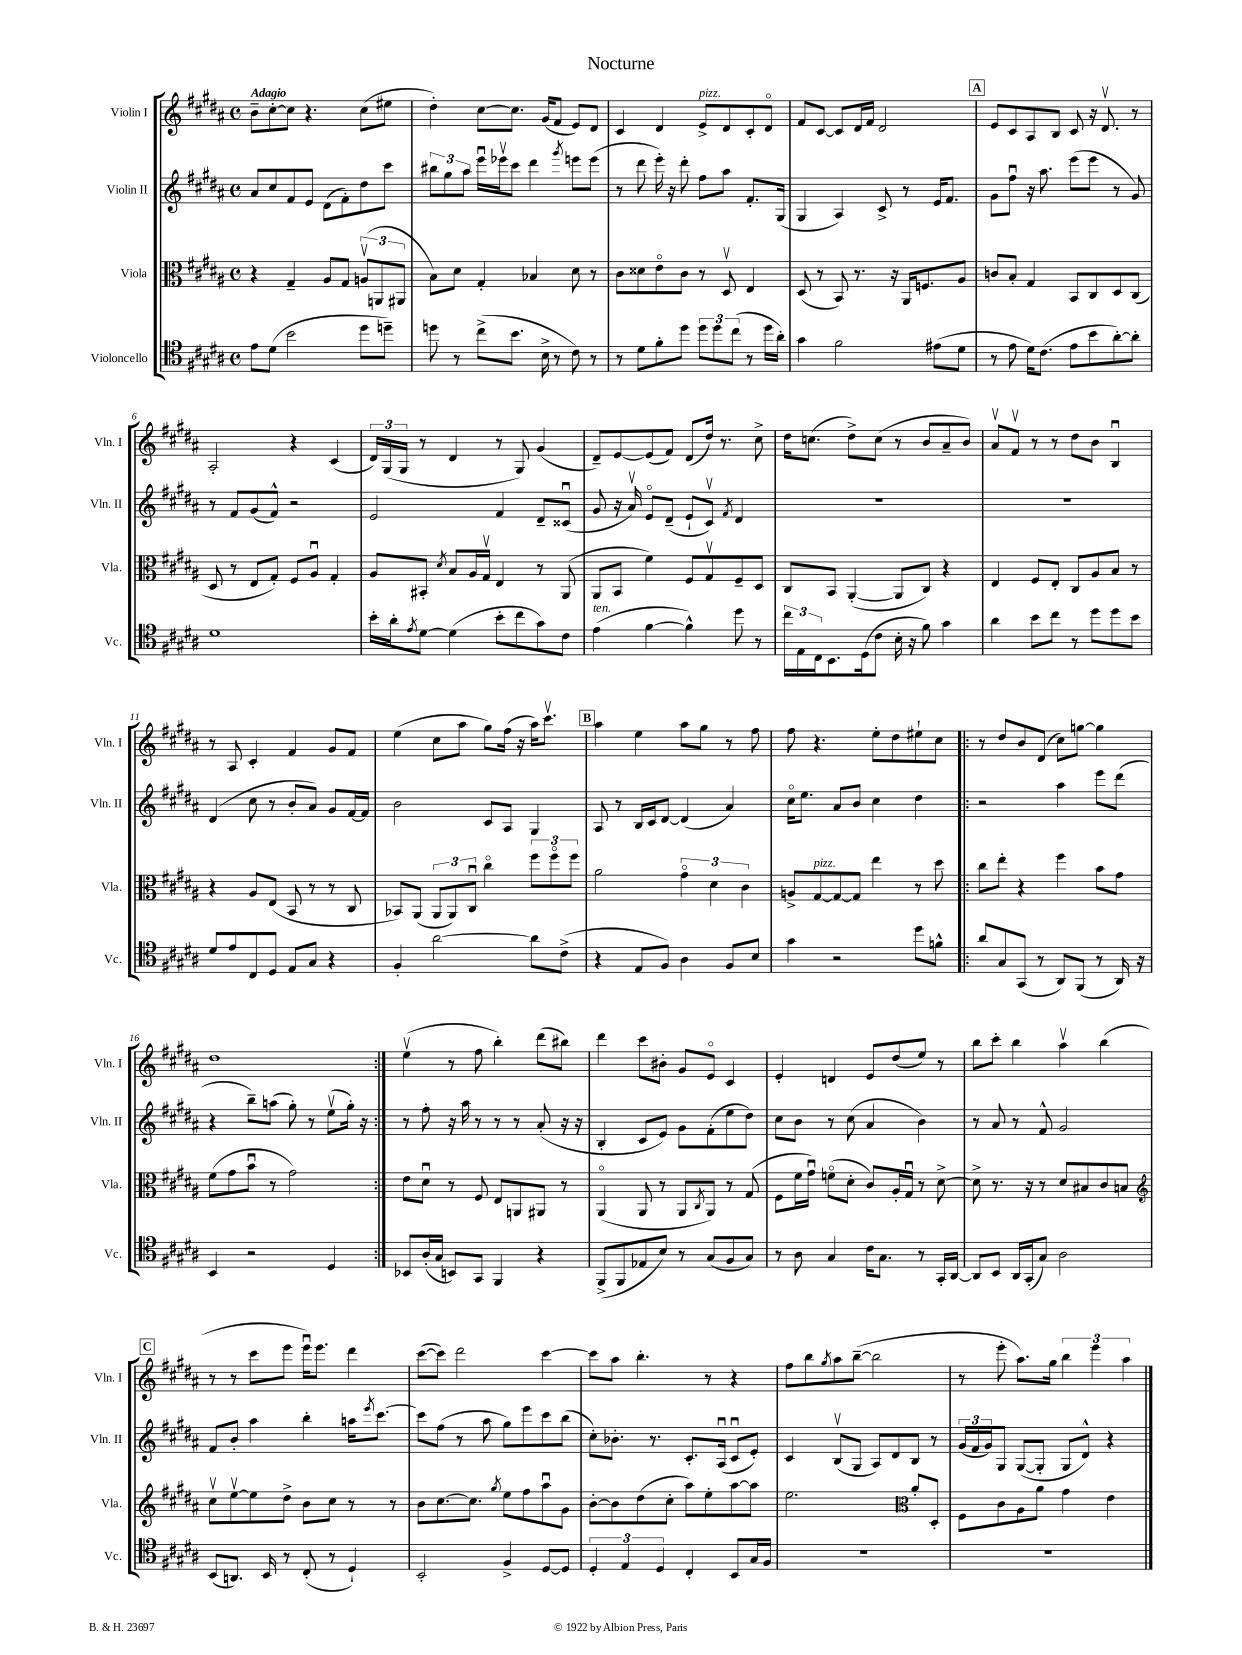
\header { title = "Nocturne" }
<<
\new StaffGroup <<
\new Staff = "s0" \with { instrumentName = "Violin I" shortInstrumentName = "Vln. I" } {
    \clef treble \key b \major \defaultTimeSignature \time 4/4 \tempo "Adagio"
    b'8-- cis''8~-. cis''8 r4. cis''8( eis''8 |
    dis''4-.) cis''8~ cis''8. gis'16( fis'8 e'8) dis'8 |
    cis'4 dis'4 e'8->^\markup { \italic "pizz." } dis'8 cis'8-. dis'8\flageolet |
    fis'8 cis'8~ cis'8 dis'16 fis'16 dis'2 |
    \mark \markup { \box "A" } e'8 cis'8 ais8 b8 cis'8 r16 dis'8.\upbow r8 |
    ais2-. r4 cis'4( |
    \tuplet 3/2 { dis'16) gis16( gis16 } r8 dis'4 r8 gis8) gis'4( |
    dis'8--) e'8~ e'8( fis'8) dis'8( dis''16) r8. cis''8-> |
    dis''16 c''8.( dis''8->) c''8( r8 b'8 ais'8-- b'8) |
    ais'8\upbow fis'8\upbow r8 r8 dis''8 b'8 b4\downbow |
    r8 ais8 cis'4-. fis'4 gis'8 fis'8 |
    e''4( cis''8 ais''8 gis''8) fis''16( r16 ais''16) cis'''8.\upbow |
    \mark \markup { \box "B" } ais''4 e''4 ais''8 gis''8 r8 fis''8 |
    fis''8 r4. e''8-. dis''8 eis''8-! cis''8 |
    \repeat volta 2 { r8 dis''8 b'8 dis'8( cis''8) g''8~ g''4 |
    dis''1 | }
    e''4\upbow( r8 fis''8 b''4-.) dis'''8( bis''8) |
    dis'''4 cis'''8 bis'8-. gis'8 e'8\flageolet cis'4 |
    e'4-. d'4 e'8 dis''8( e''8) r8 |
    b''8 cis'''8-. b''4 ais''4\upbow b''4( |
    \mark \markup { \box "C" } r8 r8 cis'''8 e'''8 e'''16\downbow) e'''8. dis'''4 |
    cis'''8~( cis'''8) dis'''2 cis'''4~ |
    cis'''8 ais''8 b''4.-. r8 r4 |
    fis''8 b''8 \acciaccatura { gis''8 } ais''8 b''8~--( b''2 |
    r8 e'''8-. ais''8.) gis''16 \tuplet 3/2 { b''4 e'''4 ais''4 } \bar "|." |
}
\new Staff = "s1" \with { instrumentName = "Violin II" shortInstrumentName = "Vln. II" } {
    \clef treble \key b \major \defaultTimeSignature \time 4/4
    ais'8 cis''8 fis'8 e'8 dis'8( fis'8-.) dis''8 cis'''8 |
    \tuplet 3/2 { bis''8 gis''8 ais''8 } e'''16\downbow ees'''16\upbow cis'''8 dis'''4 \acciaccatura { gis'''8 } e'''8 e'''8( |
    r8 dis'''8 e'''16-.) r16 dis'''8-. fis''8 ais''8 fis'8.-. gis16( |
    gis4 ais4) cis'8-> r8 e'16 fis'8. |
    \mark \markup { \box "A" } gis'8 fis''8\downbow r16 ais''8. e'''8( e'''8 r8 gis'8) |
    r8 fis'8 gis'8( fis'8-^) r2 |
    e'2 fis'4 dis'8-- cisis'8\downbow( |
    gis'8 r16 ais'16\upbow) e'8\flageolet dis'8--( e'8-! cis'8\upbow) \acciaccatura { fis'8 } dis'4 |
    R1 |
    R1 |
    dis'4( cis''8 r8 b'8-. ais'8) gis'8 fis'16~ fis'16 |
    b'2 cis'8 ais8 gis4 |
    \mark \markup { \box "B" } ais8 r8 b16 cis'16 dis'8~ dis'4( ais'4) |
    cis''16\flageolet e''8. ais'8 b'8 cis''4 dis''4 |
    \repeat volta 2 { r2 ais''4 e'''8 dis'''8( |
    r4 b''8--) a''8( gis''8-.) r8 e''8\upbow( gis''16-.) r16 | }
    r8 fis''8-. r16 ais''16 r8 r8 r8 ais'8-.( r16 r16 |
    b4-. cis'8 e'8) gis'8 fis'8-.( e''8 dis''8) |
    cis''8 b'8 r8 cis''8( ais'4 b'4) |
    r8 ais'8 r8 fis'8-^ gis'2 |
    \mark \markup { \box "C" } fis'8 b'8-. ais''4 b''4-. a''16 \acciaccatura { e'''8 } cis'''8.~ |
    cis'''8 fis''8( r8 ais''8 gis''8) e'''8 cis'''8 b''8( |
    cis''8-.) bes'8.-. r8. cis'8.-. ais16\downbow( cis'8\downbow e'8-.) |
    cis'4 b8\upbow( gis8 ais8) dis'8 b8 r8 |
    \tuplet 3/2 { gis'16( fis'16 gis'16) } gis8 gis8~( gis8-. gis8 dis'8-^) r4 \bar "|." |
}
\new Staff = "s2" \with { instrumentName = "Viola" shortInstrumentName = "Vla." } {
    \clef alto \key b \major \defaultTimeSignature \time 4/4
    r4 gis4-- ais8 gis8 \tuplet 3/2 { a8\upbow( a,8 ais,8 } |
    b8) dis'8 gis4-. bes4 dis'8 r8 |
    cis'8 disis'8 e'8\flageolet cis'8 r8 dis8\upbow e4 |
    dis8( r8 b,8) r8. r16 ais,16 f8. ais8 |
    \mark \markup { \box "A" } c'8 b8-. gis4 b,8 cis8 dis8 cis8( |
    dis8 r8 e8 gis8-.) fis8 ais8\downbow gis4-. |
    ais8 bis,8-. \acciaccatura { dis'8 } b8 ais16 gis16\upbow e4 r8 ais,8( |
    ais,8 b,8 fis'4) fis8 gis8\upbow fis8-- dis8 |
    cis8 b,8 ais,4~-.( ais,8 cis8) r4 |
    e4 fis8 e8-. cis8 ais8 b8 r8 |
    r4 ais8 e8( b,8 r8 r8 cis8 |
    bes,8) ais,8( \tuplet 3/2 { ais,8 ais,8) cis8\downbow } cis''4\flageolet \tuplet 3/2 { fis''8 fis''8\flageolet fis''8 } |
    \mark \markup { \box "B" } ais'2 \tuplet 3/2 { gis'4\flageolet dis'4 cis'4 } |
    a8-> gis8~^\markup { \italic "pizz." } gis8~ gis8 e''4 r8 dis''8 |
    \repeat volta 2 { cis''8 e''8-. r4 fis''4 b'8 gis'8 |
    fis'8( gis'8 b'8\downbow r8 gis'2) | }
    e'8 dis'8\downbow r8 fis8 e8 a,8 ais,8 r8 |
    ais,4\flageolet( ais,8 r8 ais,8 \acciaccatura { cis8 } ais,8) r8 gis8( |
    fis8 fis'16 gis'16\downbow) f'8\flageolet( dis'8-. cis'8) ais16-. gis16\downbow r8 dis'8~-> |
    dis'8-> r8. r16 r8 dis'8 bis8 cis'8 b8 |
    \mark \markup { \box "C" } \clef treble cis''8\upbow e''8~\upbow e''8 dis''8-> b'8 cis''8 r8 r8 |
    b'8 cis''8.~ cis''8. \acciaccatura { gis''8 } e''8 fis''8 ais''8\downbow gis'8 |
    b'8~-. b'8 dis''8( cis''8-. ais''8) e''8-. ais''8~ ais''8 |
    e''2. \clef alto ais'8-. dis8-. |
    fis8 cis'8 ais8 ais'8 gis'4 e'4 \bar "|." |
}
\new Staff = "s3" \with { instrumentName = "Violoncello" shortInstrumentName = "Vc." } {
    \clef tenor \key b \major \defaultTimeSignature \time 4/4
    e'8 dis'8( b'2 dis''8 d''8--) |
    d''8 r8 cis''8->( b'8. b16-> r8 cis'8) r8 |
    r8 dis'8 fis'8-. dis''8 \tuplet 3/2 { dis''8 dis''8 cis''8( } r8 dis''16 ais'16-.) |
    gis'4 fis'2 eis'8( dis'8 |
    \mark \markup { \box "A" } r8 e'8 dis'16) cis'8.( e'8 b'8 ais'8~-.) ais'8-. |
    dis'1 |
    b'16-. ais'16-. \acciaccatura { e'8 } dis'8~ dis'4( b'8-. cis''8 gis'8) cis'8 |
    e'4^\markup { \italic "ten." }( fis'4~ fis'4-^) dis''8 r8 |
    \tuplet 3/2 { cis''16 e16 cis16 } b,8. dis16( cis'8 b16-. r16 fis'8) gis'4 |
    ais'4 b'8 cis''8 r8 dis''8 dis''8 b'8 |
    dis'8 e'8 cis8 dis8 e8 gis8 r4 |
    fis4-. ais'2~ ais'8 cis'8->( |
    \mark \markup { \box "B" } r4 e8 fis8) ais4 fis8 b8 |
    gis'4 r2 dis''8 f'8-^ |
    \repeat volta 2 { ais'8 gis8 gis,8( r8 ais,8) fis,8( r8 ais,16) r16 |
    b,4 r2 dis4 | }
    bes,8 ais16-.( gis16 b,8) gis,8 fis,4 r4 |
    fis,8->( fis,8 ees8 b8) r8 gis8( fis8 gis8) |
    r8 ais8 gis4 cis'16 gis8. r8 gis,16-. ais,16~ |
    ais,8 b,8 ais,16 gis,16-.( gis8) ais2 |
    \mark \markup { \box "C" } b,8( a,8.) b,16 r8 cis8-.( r8 dis4-!) |
    b,2-. fis4-> dis8~ dis8 |
    \tuplet 3/2 { dis4-. e4 dis4 } cis4-. b,8 gis16 fis16 |
    R1 |
    R1 \bar "|." |
}
>>
>>
